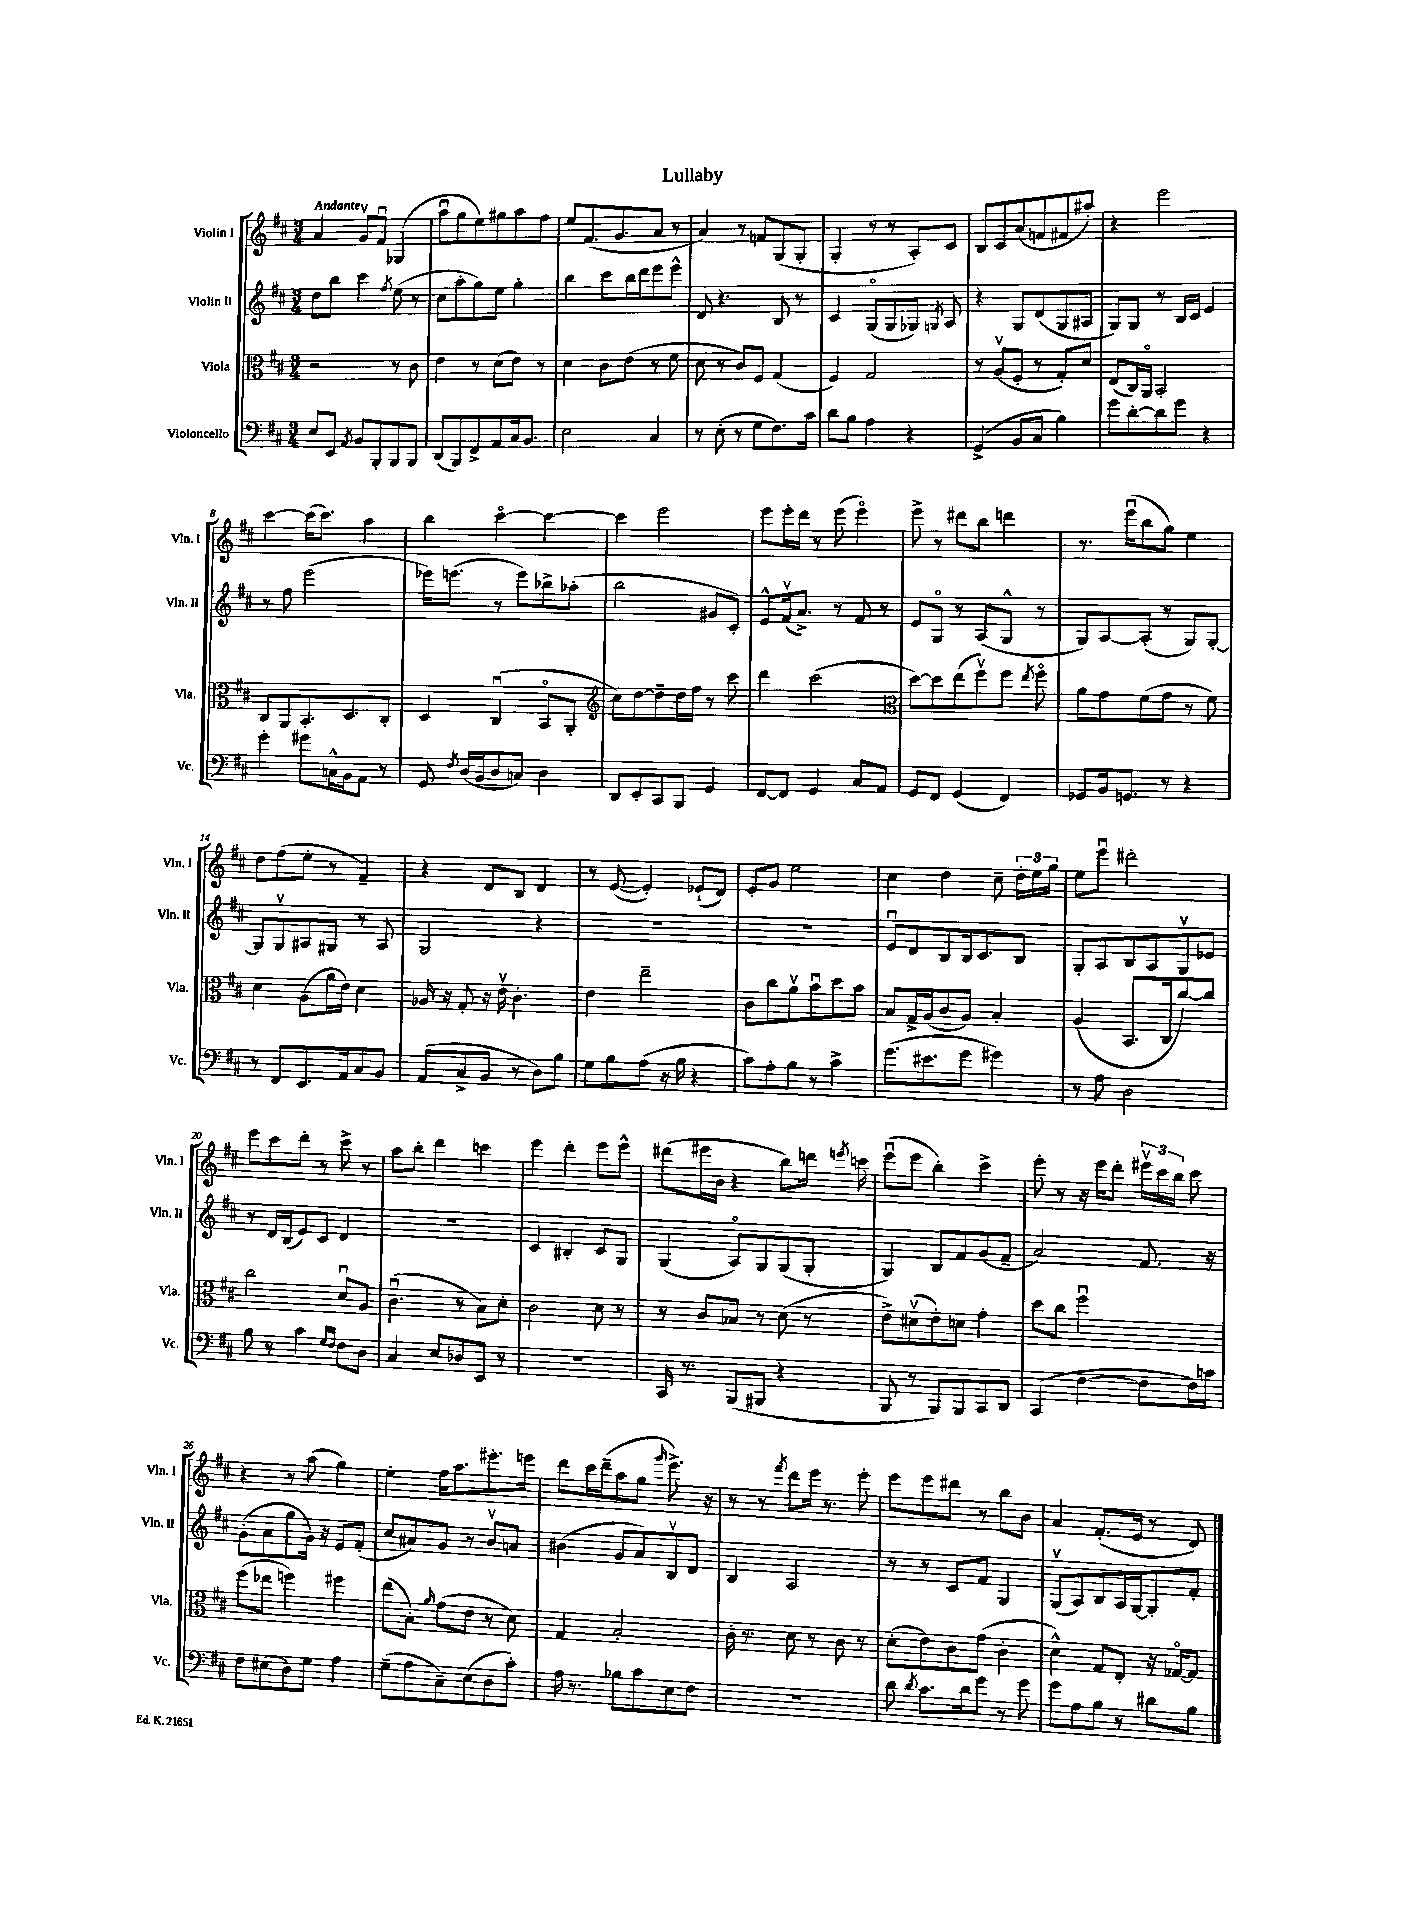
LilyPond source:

\header { title = "Lullaby" }
<<
\new StaffGroup <<
\new Staff = "s0" \with { instrumentName = "Violin I" shortInstrumentName = "Vln. I" } {
    \clef treble \key d \major \numericTimeSignature \time 3/4 \tempo "Andante"
    \autoBeamOff a'4 g'8[\upbow fis'8]\downbow ges4( |
    a''8[\downbow g''8 e''8) gis''8 a''8 fis''8] |
    e''8[ fis'8.( g'8. a'8] r8 |
    a'4) r8 f'8[ g8( g8]-. |
    g4-. r8 r8 a8[-.) cis'8] |
    b8[ cis'8 a'8( f'8 fis'8 ais''8]-.) |
    r4 e'''2 |
    cis'''4~ cis'''16[( cis'''8.]) a''4 |
    b''4 cis'''4~\flageolet cis'''4~ |
    cis'''4 e'''2 |
    e'''8[ e'''16-. d'''16] r8 e'''8( e'''4\flageolet) |
    e'''8-> r8 dis'''8[ b''8] d'''4 |
    r8. e'''16[\downbow( b''8 g''8]) e''4 |
    d''8[ fis''8( e''8]-. r8 fis'4--) |
    r4 d'8[ b8] d'4 |
    r8 e'8~( e'4-.) ees'8[-!( d'8]) |
    e'8[-. g'8] e''2 |
    cis''4 d''4 cis''8-- \tuplet 3/2 { d''16[-. e''16 g''16] } |
    e''8[ e'''8]\downbow dis'''2-. |
    e'''8[ cis'''8 d'''8]-. r8 cis'''8-> r8 |
    a''8[ b''8]-. d'''4 c'''4 |
    e'''4 d'''4-. e'''8[ e'''8]-^ |
    dis'''8[( eis'''16 b'16] r4 b''8[) d'''16] \acciaccatura { e'''8 } c'''16 |
    e'''8[\downbow( e'''8] b''4-.) cis'''4-> |
    e'''8-. r8 r16 e'''16[ d'''8]-. \tuplet 3/2 { eis'''16[\upbow cis'''16 b''16] } cis'''8 |
    r4 r8 a''8( g''4) |
    e''4-. fis''16[ a''8. eis'''8.-. e'''16] |
    d'''8[ cis'''16 d'''16--( a''8 g''8] \grace { g'''16 } e'''8.->) r16 |
    r8 r8 \acciaccatura { fis'''8 } d'''8[ e'''16] r8. e'''8-. |
    e'''8[ e'''8 dis'''8] r8 b''8[ b'8] |
    a'4 fis'8.[-.( e'16] r8 d'8) \bar "|." |
}
\new Staff = "s1" \with { instrumentName = "Violin II" shortInstrumentName = "Vln. II" } {
    \clef treble \key d \major \numericTimeSignature \time 3/4
    \autoBeamOff d''8[ b''8] cis'''4 \acciaccatura { fis''8 } e''8( r8 |
    cis''8[ a''8-. g''8) e''8] g''4-. |
    b''4 cis'''8[ b''16 d'''16 e'''8 e'''8]-^ |
    d'8 r4. b8 r8 |
    cis'4 g8[\flageolet( g8 ges8]) \acciaccatura { g8 } a8 |
    r4 g8[ d'8( g8 ais8] |
    g8[) g8] r8 b16[ cis'16] e'4 |
    r8 fis''8 e'''2( |
    ees'''16[) e'''8.]( r8 e'''8[) bes''8-> aes''8]-.( |
    b''2 gis'8[ cis'8]-.) |
    e'8[-^ fis'16\upbow( a'8.]->) r8 fis'8 r8 |
    e'8[ g8]\flageolet r8 a8[( g8]-^ r8 |
    g8[) a8~ a8]-.( r8 g8[) g8]~-. |
    g8[ g8\upbow ais8 gis8] r8 ais8 |
    g2 r4 |
    R2. |
    R2. |
    e'8[\downbow d'8 b8 b16 cis'8. b8] |
    g8[-. a8 b8 a8 g8\upbow ees'8] |
    r8 d'16[ b16( e'8) cis'8] d'4 |
    R2. |
    cis'4 bis4-. cis'8[ g8] |
    g4( a8[\flageolet) g8 g8( g8]-. |
    g4) b8[ fis'8 g'8( fis'8]-- |
    a'2) fis'8. r16 |
    g'8[-.( a'8 g''8 g'16]) r16 e'8[ fis'8]-.( |
    cis''8[ ais'8) g'8] r8 b'8[\upbow a'8] |
    bis'4( g'8[ a'8) b8\upbow d'8] |
    b4 a2 |
    r8 r8 cis'8[ fis'8] g4 |
    g8[\upbow( a8) b8 a16 g16~ g8-. fis'8]-. \bar "|." |
}
\new Staff = "s2" \with { instrumentName = "Viola" shortInstrumentName = "Vla." } {
    \clef alto \key d \major \numericTimeSignature \time 3/4
    \autoBeamOff r2 r8 cis'8 |
    e'4 r8 d'8[( e'8]) r8 |
    d'4 cis'8[ e'8]( r8 fis'8 |
    d'8 r8 cis'8[) fis8] g4( |
    fis4) g2 |
    r8 a8[\upbow( fis8]-. r8 g8[-.) d'8] |
    e8[( cis16) a,16]\flageolet b,2-. |
    cis8[ a,8 b,8.-. d8. cis8]-. |
    d4 cis4\downbow( b,8[\flageolet a,8]-. |
    \clef treble cis''8[) d''8~ d''8-- d''16 fis''16] r8 cis'''8 |
    d'''4 cis'''2( |
    \clef alto d''8[~) d''8 e''8( fis''8\upbow) fis''8] \acciaccatura { e''8 } fis''8\flageolet |
    a'8[ g'8 fis'8( g'8] r8 fis'8) |
    d'4 a8[( a'16 e'16]) d'4 |
    aes16 r16 g8-. r16 e'16\upbow cis'4.-. |
    e'4 e''2-- |
    cis'8[ cis''8 a'8\upbow b'8\downbow d''8 b'8] |
    b8[ g16-> a16( cis'8 a8]) b4-. |
    a4( b,8.[ cis16 cis''8~) cis''8] |
    cis''2 d'8[\downbow a8] |
    cis'4.\downbow( r8 b8[) d'8]-. |
    cis'2 d'8 r8 |
    r8 cis'8[ bes8] r8 d'8( r8 |
    e'8[->) dis'8\upbow( e'8-.) d'8] g'4-. |
    d''8[ cis''8] fis''2\downbow |
    fis''8[( ees''8] f''4) fis''4 |
    e''8[( b8]-.) \grace { a'16 } g'8[( e'8] r8 d'8) |
    g4 b2-. |
    cis'16-. r8. d'8 r8 cis'8 r8 |
    d'8[-.( e'8) cis'8 g'8]( cis'4-. |
    d'4-^) g8[ e8]-. r16 ges16[~\flageolet ges8] \bar "|." |
}
\new Staff = "s3" \with { instrumentName = "Violoncello" shortInstrumentName = "Vc." } {
    \clef bass \key d \major \numericTimeSignature \time 3/4
    \autoBeamOff e8[ e,8] \acciaccatura { a,8 } b,8[ b,,8-. b,,8 b,,8] |
    d,8[( b,,8) fis,8-> a,8 cis16 b,8.] |
    e2 cis4 |
    r8 e8-.( r8 g8[ fis8.) cis'16] |
    d'8[ b8] a4 r4 |
    g,4->( b,8[ cis8] b4) |
    g'8[ d'8~-. d'8 g'8] r4 |
    g'4-. gis'8[ c16-^ b,16 a,8] r8 |
    g,8 \acciaccatura { fis8 } d16[( b,16 d8 c8]) d4 |
    d,8[ e,8-. cis,8 b,,8] g,4 |
    fis,8[~ fis,8] g,4 cis8[ a,8] |
    g,8[ fis,8] g,4( fis,4) |
    ges,8[ b,16 g,8.] r8 r4 |
    r8 fis,8[ e,8. a,16 cis8 b,8] |
    a,8[( cis8-> b,8] r8 d8[) b8] |
    g8[ b8 a8]( r16 b16 r4 |
    cis'8[) a8-. b8] r8 cis'4-> |
    g'8.[( eis'8. g'8] gis'4) |
    r8 a8 d2 |
    b8 r8 cis'4 \grace { g16[ fis16] } fis8[ d8] |
    cis4 e8[ des8 e,8] r8 |
    R2. |
    cis,16 r8. b,,8[( bis,,8] r4 |
    b,,8 r8 b,,8[) b,,8 cis,8 d,8] |
    cis,4( fis4~ fis8[ fis16) c'16] |
    fis8[ eis8( d8) g8] a4 |
    g8[--( a8 cis8--) e8( d8 cis'8]-.) |
    a16 r8. bes8[ cis'8 e8 fis8] |
    R2. |
    d'8 \acciaccatura { d'8 } cis'8.[ d'16 g'8] r8 g'8 |
    g'8[ a8 b8] r8 dis'8[ b8] \bar "|." |
}
>>
>>
